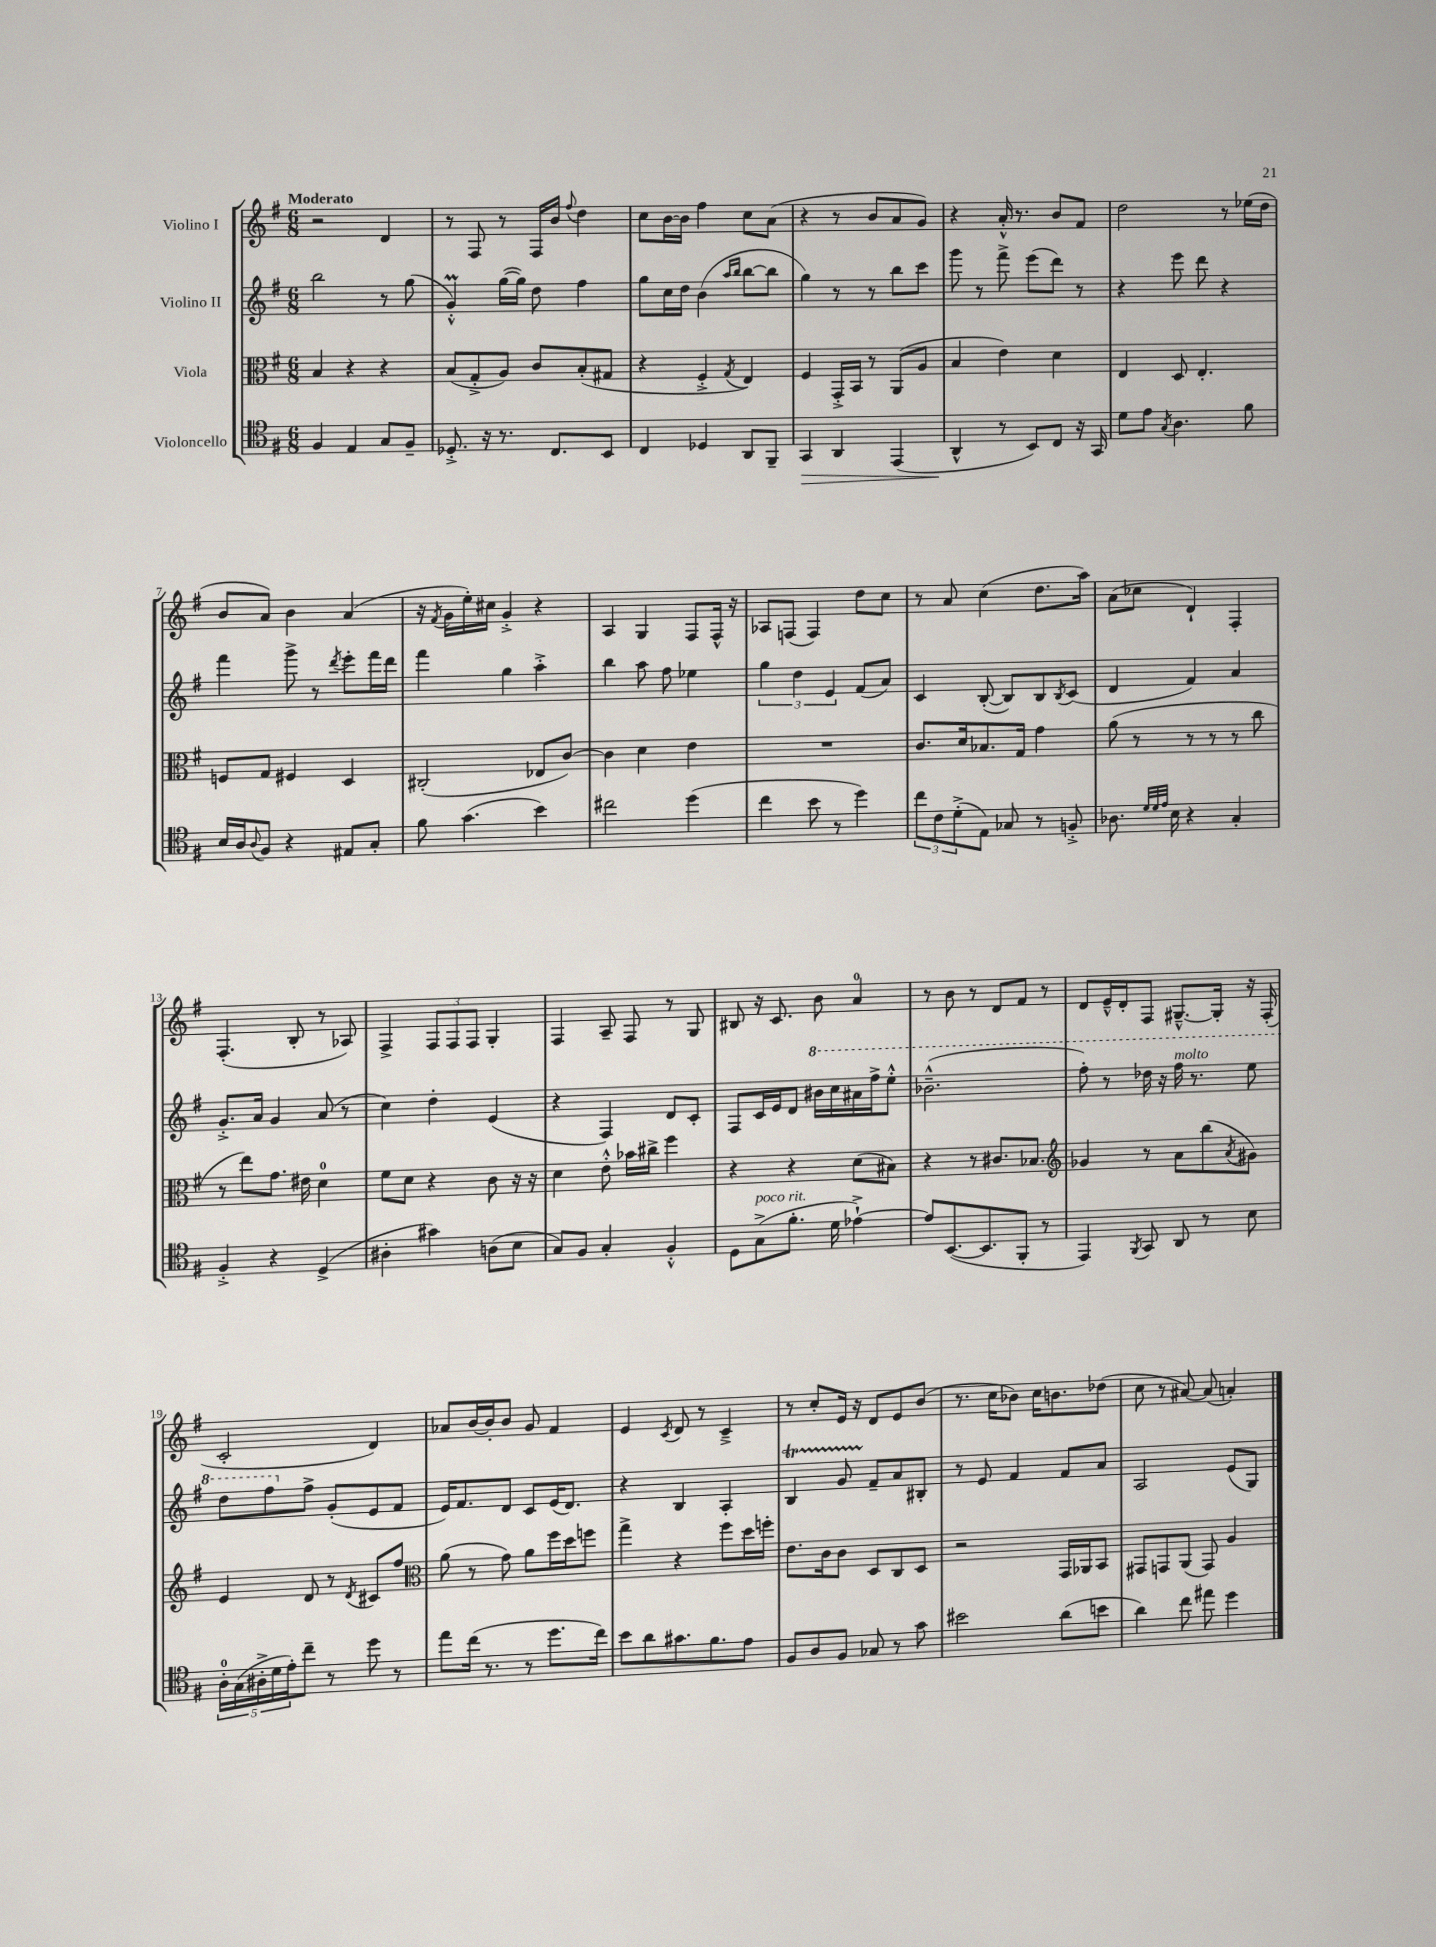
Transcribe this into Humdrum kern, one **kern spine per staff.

**kern	**dynam	**kern	**kern	**kern
*part4	*part4	*part3	*part2	*part1
*staff4	*staff4	*staff3	*staff2	*staff1
*I"Violoncello	*	*I"Viola	*I"Violino II	*I"Violino I
*clefC4	*	*clefC3	*clefG2	*clefG2
*k[f#]	*	*k[f#]	*k[f#]	*k[f#]
*M6/8	*	*M6/8	*M6/8	*M6/8
=1	=1	=1	=1	=1
!	!	!	!	!LO:TX:a:B:t=Moderato
4F#/	.	4B/	2bb\	2r
4E/	.	4r	.	.
8G/L	.	4r	8r	4d/
8F#~/J	.	.	(8gg\	.
=2	=2	=2	=2	=2
8.D-X'^/	.	(8B/L	4gM'^^/)	8r
.	.	8G'^/	.	8F#/
16r	.	.	.	.
8.r	.	8A/J)	([16gg\LL	8r
.	.	.	16gg\JJ])	.
.	.	8c/L	8dd\	16F#/LL
8.C/L	.	.	.	16b/JJ
.	.	.	.	8qqff#/
.	.	(8B'/	4ff#\	4dd\
8BB/J	.	8G#X/J	.	.
=3	=3	=3	=3	=3
4C/	.	4r	8gg\L	8cc\L
.	.	.	16cc\L	[16b\L
.	.	.	16dd\JJ	16b\JJ]
4D-X/	.	4F#'^/	(4b\	4ff#\
.	.	.	16qqaa/LL	.
.	.	8qG/	16qqbb/JJ	.
8AA/L	.	4E/)	[8bb\L	8cc\L
8FF#~/J	.	.	8bb\J]	(8a\J
=4	=4	=4	=4	=4
!	!LO:HP:b	!	!	!
4GG/	>	4F#/	4gg\)	4r
4AA/	.	16GG'^/LL	8r	8r
.	.	16BB/JJ	.	.
.	.	8r	8r	8b/L
(4EE/	.	(8AA/L	8bb\L	8a/
.	.	8A/J	8ccc\J	8g/J)
=5	=5	=5	=5	=5
4AA^^/	.	4B/	8ggg\	4r
.	.	.	8r	.
8r	]	4e\)	8fff#^\	16a'^^/
.	.	.	.	8.r
8BB/L)	.	.	(8eee\L	.
8C/J	.	4d\	8ddd\J)	8b/L
16r	.	.	8r	8f#/J
16GG/	.	.	.	.
=6	=6	=6	=6	=6
8d\L	.	4E/	4r	2dd\
8e\J	.	.	.	.
8qG/	.	.	.	.
4.A\	.	8D/	8eee\	.
.	.	4.E'/	8ddd\	.
.	.	.	4r	8r
8f#\	.	.	.	(16ee-X\LL
.	.	.	.	16dd\JJ
!!LO:LB:g=z
=7	=7	=7	=7	=7
16B/LL	.	8Fn/L	4fff#\	8b/L
16A/J	.	.	.	.
8qqA/	.	.	.	.
8F#/J	.	8G/J	.	8a/J)
4r	.	4F#X/	8ggg^\	4b\
.	.	.	8r	.
.	.	.	8qddd/	.
8E#X/L	.	4D/	8eee'\L	(4a/
8G'/J	.	.	16fff#\L	.
.	.	.	16ddd\JJ	.
=8	=8	=8	=8	=8
8f#\	.	(2C#X'/	4fff#\	16r
.	.	.	.	8qf#/
.	.	.	.	16g\LL
(4.g\	.	.	.	16ee'\)
.	.	.	.	16cc#X\JJ
.	.	.	4gg\	4g'^/
4b\)	.	8E-X/L	4aa'^\	4r
.	.	[8c/J)	.	.
=9	=9	=9	=9	=9
2cc#X\	.	4c\]	4bb\	4A/
.	.	4d\	8aa\	4G/
.	.	.	8ff#\	.
(4dd\	.	4e\	4ee-X\	8F#/L
.	.	.	.	16F#^^/Jk
.	.	.	.	16r
=10	=10	=10	=10	=10
4cc\	.	2.r	6gg\	8A-X/L
.	.	.	.	(8Fn/J
.	.	.	6dd\	.
8b\	.	.	.	4F/)
.	.	.	6e/	.
8r	.	.	.	.
4dd\)	.	.	(8f#/L	8dd\L
.	.	.	8a/J)	8cc\J
=11	=11	=11	=11	=11
12cc\L	.	8.c/L	4c/	8r
12c\	.	.	.	.
.	.	.	.	8a/
(12d'^\	.	.	.	.
.	.	16d/k	.	.
8E\J)	.	8.B-X/	([8B'/	(4cc\
8G-X/	.	.	8B/L])	.
.	.	16G/Jk	.	.
8r	.	4g\	8B/	8.dd\L
.	.	.	8qB/	.
8Fn'^/	.	.	(8c/J	.
.	.	.	.	16aa\Jk)
=12	=12	=12	=12	=12
8.A-X\	.	(8a\	4d/	(8a\L
.	.	8r	.	8cc-X\J
32qqd/LLL	.	.	.	.
32qqd/	.	.	.	.
32qqe/JJJ	.	.	.	.
16B\	.	.	.	.
4r	.	8r	4f#/)	4d`/)
.	.	8r	.	.
4G'/	.	8r	4a/	4F#'/
.	.	8cc\	.	.
!!LO:LB:g=z
=13	=13	=13	=13	=13
4F#'^/	.	8r	8.g'^/L	(4.F#'/
.	.	8ee\L)	.	.
.	.	.	16a/Jk	.
4r	.	8.g\J	4g/	.
.	.	.	.	8B'/
.	.	16e#X\	.	.
(4D^/	.	4d\	(8a/	8r
.	.	.	8r	8A-X/)
=14	=14	=14	=14	=14
4A#X'\	.	8f#\L	4cc\)	4F#^/
.	.	8d\J	.	.
4g#X\)	.	4r	4dd'\	12F#/L
.	.	.	.	12F#/
.	.	.	.	12F#/J
(8An\L	.	8c\	(4e/	4G'/
8B\J	.	16r	.	.
.	.	16r	.	.
=15	=15	=15	=15	=15
8G/L)	.	4d\	4r	4F#/
8F#/J	.	.	.	.
4G'/	.	8e'^^\	4F#/)	8A~/
.	.	16b-X\LL	.	8F#/
.	.	16cc#X^\JJ	.	.
4F#'^^/	.	4ff#\	8d/L	8r
.	.	.	8c'/J	8G/
=16	=16	=16	=16	=16
8D\L	.	4r	8F#/L	8B#X/
!LO:TX:a:i:t=poco rit.	!	!	!	!
(8G^\	.	.	16c/L	16r
.	.	.	16e/J	8.c/
8.f#'\J	.	4r	8d/J	.
*	*	*	*8va	*
.	.	.	16bb#X\LL	8b\
16d\	.	.	16ccc\	.
[4e-X`^\)	.	(8d\L	16aa#X\	4a/
.	.	.	16fff#^\J	.
.	.	8B#X\J)	8eee'^^\J	.
=17	=17	=17	=17	=17
8e-/L]	.	4r	(2.bb-X~^^\	8r
([8.BB/	.	.	.	8b\
.	.	8r	.	8r
8.BB/]	.	.	.	.
.	.	8.c#X/L	.	8d/L
8FF#'/J	.	.	.	8f#/J
.	.	8.B-X/J	.	.
8r	.	.	.	8r
=18	=18	=18	=18	=18
*	*	*clefG2	*	*
4EE/)	.	4g-X/	8fff#'\)	8d/L
.	.	.	8r	16e~^^/L
.	.	.	.	16d'/J
8qFF#/	.	.	.	.
8GG/	.	8r	16ddd-X\	8F#/J
.	.	.	16r	.
!	!	!	!LO:TX:a:i:t=molto	!
8AA/	.	8a\L	16fff#\	[8.G#X~^^/L
.	.	.	8.r	.
8r	.	(8bb\	.	.
.	.	.	.	16G#'/Jk]
.	.	8qa/	.	.
8B\	.	8g#X\J)	8eee\	16r
.	.	.	.	(16F#'/
!!LO:LB:g=z
=19	=19	=19	=19	=19
20A'\LL	.	4e/	8ddd\L	2c'/
(20G\	.	.	.	.
20A#X'^\	.	.	.	.
.	.	.	8fff#\	.
20d\	.	.	.	.
20e'\J)	.	.	.	.
*	*	*	*X8va	*
8cc~\J	.	8d/	8ff#^\J	.
8r	.	8r	(8g'/L	.
.	.	8qd/	.	.
8dd\	.	8c#X/L	8e/	4d/)
8r	.	8ff#/J	8f#/J	.
=20	=20	=20	=20	=20
*	*	*clefC3	*	*
8ee\L	.	(8a\	16e/KL)	8a-X/L
.	.	.	8.f#/	.
(16cc\Jk	.	8r	.	[16b/L
8.r	.	.	.	16b'/J]
.	.	8g\)	8d/J	8b/J
8r	.	8a\L	8c/L	8g/
8.dd\L	.	16ff#\L	(16e/K	4f#/
.	.	16dd\J	8.d/J)	.
.	.	8ffn\J	.	.
16cc\Jk)	.	.	.	.
=21	=21	=21	=21	=21
8b\L	.	4gg^\	4r	4e/
8a\	.	.	.	.
.	.	.	.	8qc/
8.g#X\	.	4r	4B/	8d/
.	.	.	.	8r
8.f#\	.	.	.	.
.	.	8ff#\L	4A'/	4c~^/
8e\J	.	16dd\L	.	.
.	.	16ffn'\JJ	.	.
=22	=22	=22	=22	=22
8F#/L	.	8.e\L	4Bt/	8r
8A/	.	.	.	8cc'/L
.	.	16c\k	.	.
8F#/J	.	8c\J	8gTTT/	16e/Jk
.	.	.	.	16r
8G-X/	.	8D/L	8f#~/L	8d/L
8r	.	8C/	8a/	8e/
8g\	.	8D/J	8B#X'/J	(8b/J
=23	=23	=23	=23	=23
2b#X\	.	2r	8r	8.r
.	.	.	8e/	.
.	.	.	.	16cc\KL
.	.	.	4f#/	8b-X\J)
.	.	.	.	16cc\KL
.	.	.	.	8.bn\
(8a\L	.	16GG/LL	8f#/L	.
.	.	16AA-X/J	.	.
8bn\J	.	8BB/J	8a/J	(8dd-X\J
=24	=24	=24	=24	=24
4a\)	.	8GG#X/L	2A/	8cc\
.	.	8GGn/	.	8r
8cc\	.	(8AA/J	.	[8a#X/)
8ee#X\	.	8GG/)	.	(8a#/]
4dd\	.	4A/	(8e/L	4an'/)
.	.	.	8G/J)	.
==	==	==	==	==
*-	*-	*-	*-	*-
